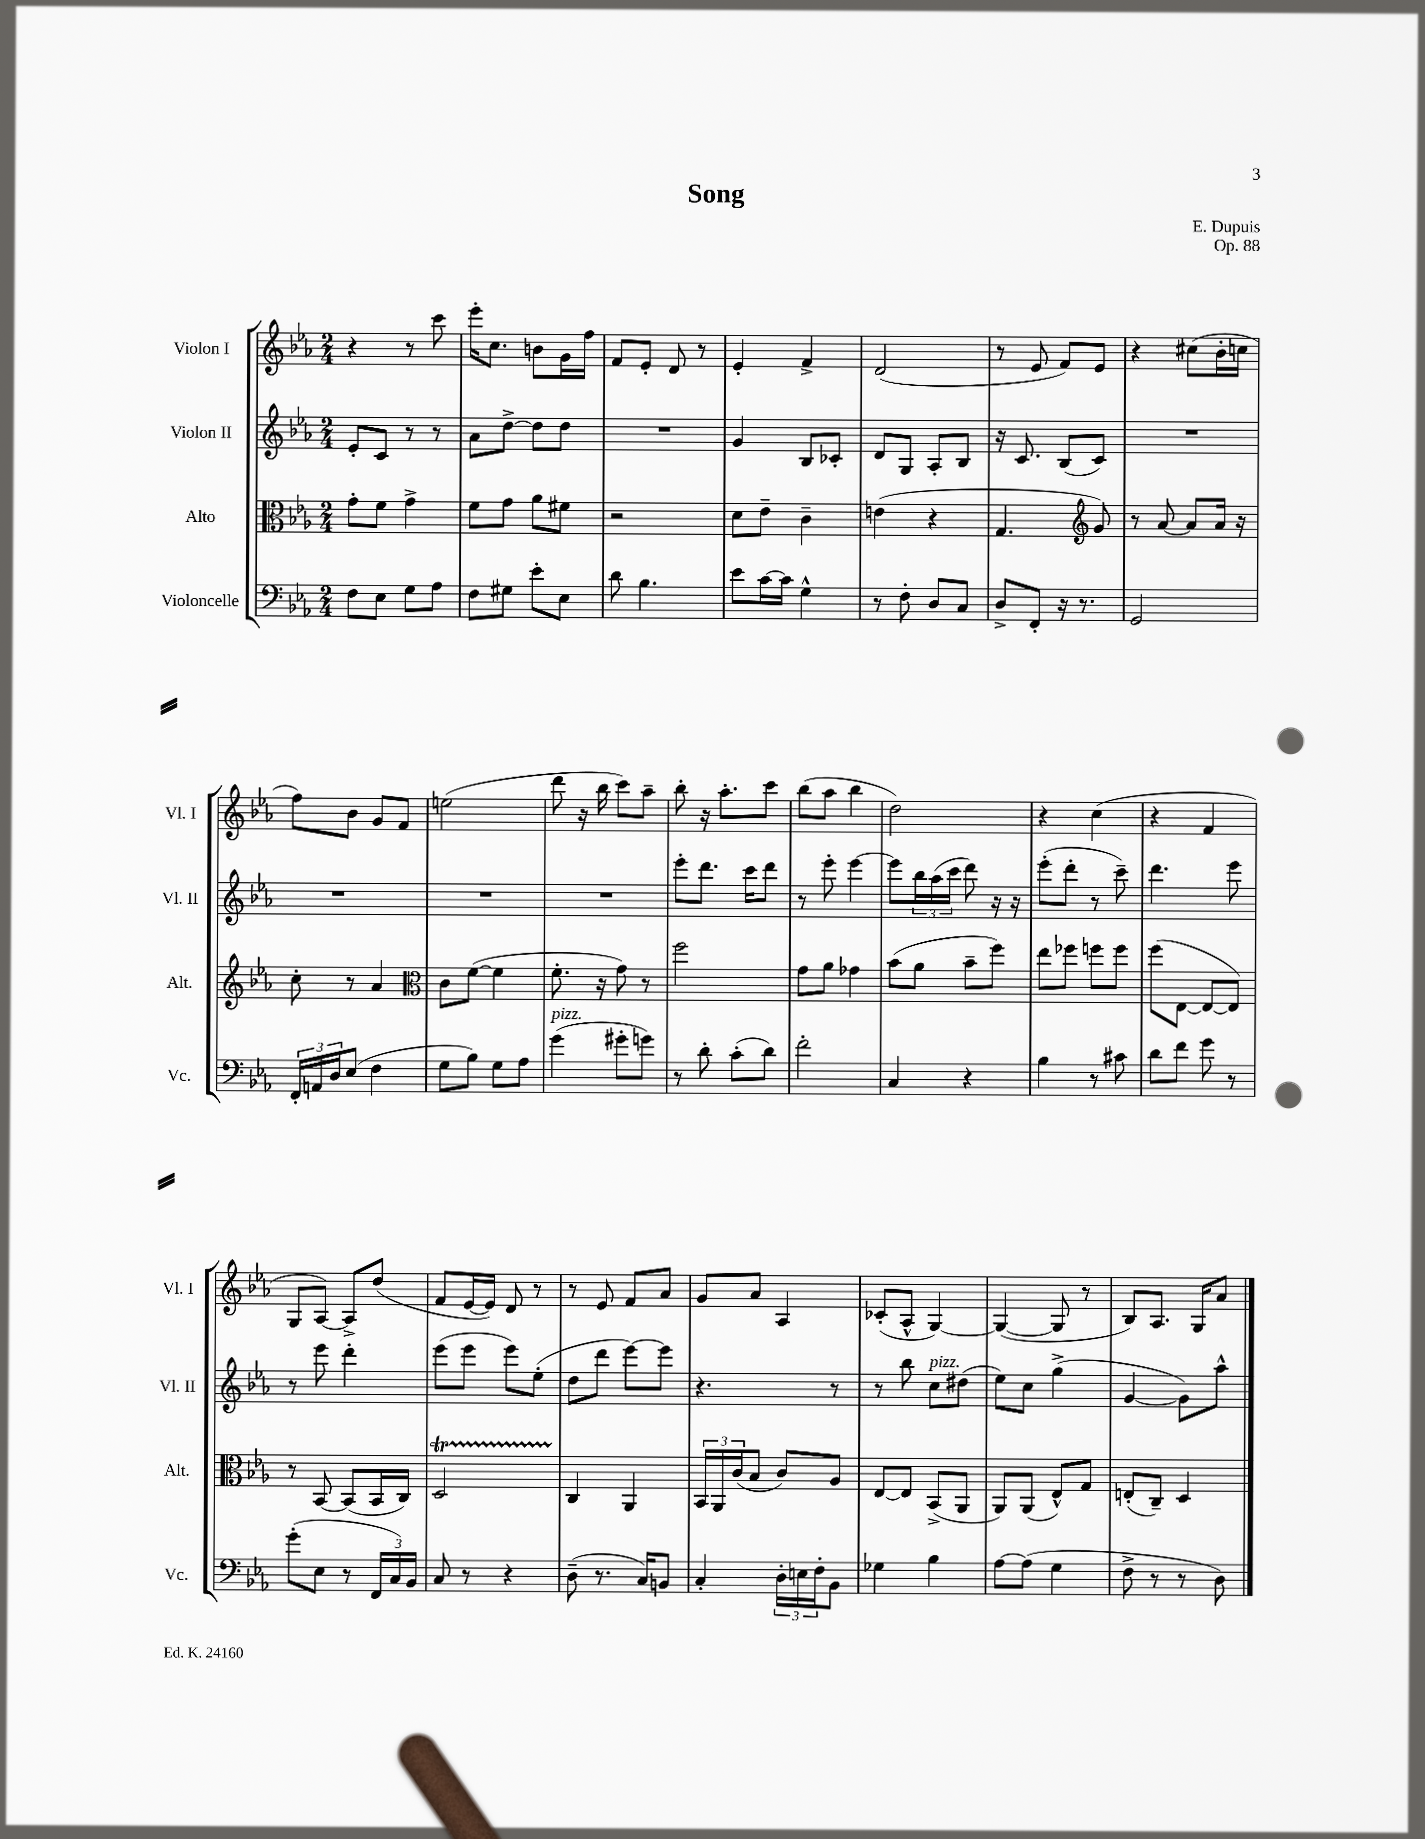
\header { title = "Song" composer = "E. Dupuis" opus = "Op. 88" }
<<
\new StaffGroup <<
\new Staff = "s0" \with { instrumentName = "Violon I" shortInstrumentName = "Vl. I" } {
    \clef treble \key ees \major \numericTimeSignature \time 2/4
    r4 r8 c'''8 |
    ees'''16-. c''8. b'8 g'16 f''16 |
    f'8 ees'8-. d'8 r8 |
    ees'4-. f'4-> |
    d'2( |
    r8 ees'8 f'8) ees'8 |
    r4 cis''8( bes'16-. c''16 |
    f''8) bes'8 g'8 f'8 |
    e''2( |
    d'''8 r16 bes''16 c'''8) aes''8-- |
    bes''8-. r16 aes''8.-. c'''8 |
    bes''8( aes''8 bes''4 |
    d''2) |
    r4 c''4( |
    r4 f'4 |
    g8 aes8~) aes8-> d''8( |
    f'8 ees'16~ ees'16) d'8 r8 |
    r8 ees'8 f'8 aes'8 |
    g'8 aes'8 aes4 |
    ces'8-.( aes8-^ g4~) |
    g4~( g8 r8 |
    bes8) aes8. g16 aes'8 \bar "|." |
}
\new Staff = "s1" \with { instrumentName = "Violon II" shortInstrumentName = "Vl. II" } {
    \clef treble \key ees \major \numericTimeSignature \time 2/4
    ees'8-. c'8 r8 r8 |
    aes'8 d''8~-> d''8 d''8 |
    R2 |
    g'4 bes8 ces'8-. |
    d'8 g8 aes8-. bes8 |
    r16 c'8. bes8( c'8) |
    R2 |
    R2 |
    R2 |
    R2 |
    ees'''8-. d'''8. c'''16 d'''8 |
    r8 ees'''8-. ees'''4~ |
    ees'''8 \tuplet 3/2 { bes''16 aes''16( c'''16 } d'''8) r16 r16 |
    ees'''8-.( d'''8-. r8 c'''8--) |
    d'''4. ees'''8 |
    r8 ees'''8 d'''4-. |
    ees'''8( ees'''8 ees'''8) ees''8-.( |
    d''8 d'''8 ees'''8~) ees'''8 |
    r4. r8 |
    r8 bes''8 c''8^\markup { \italic "pizz." } dis''8( |
    ees''8) c''8 g''4->( |
    g'4~ g'8) aes''8-^ \bar "|." |
}
\new Staff = "s2" \with { instrumentName = "Alto" shortInstrumentName = "Alt." } {
    \clef alto \key ees \major \numericTimeSignature \time 2/4
    g'8-. f'8 g'4-> |
    f'8 g'8 aes'8 fis'8 |
    r2 |
    d'8 ees'8-- c'4-- |
    e'4( r4 |
    g4. \clef treble g'8) |
    r8 aes'8~ aes'8 aes'16 r16 |
    c''8-. r8 aes'4 |
    \clef alto c'8 f'8~( f'4 |
    f'8.-. r16 g'8) r8 |
    f''2 |
    g'8 aes'8 ges'4 |
    bes'8( aes'8 bes'8-- f''8) |
    ees''8 fes''8 f''8 f''8 |
    f''8( ees8~ ees8~ ees8) |
    r8 bes,8~ bes,8( bes,16 c16) |
    d2\startTrillSpan |
    c4\stopTrillSpan aes,4 |
    \tuplet 3/2 { bes,16 aes,16 c'16( } bes8 c'8) aes8 |
    ees8~ ees8 bes,8->( aes,8 |
    aes,8) aes,8( ees8-^) g8 |
    e8-.( c8--) d4 \bar "|." |
}
\new Staff = "s3" \with { instrumentName = "Violoncelle" shortInstrumentName = "Vc." } {
    \clef bass \key ees \major \numericTimeSignature \time 2/4
    f8 ees8 g8 aes8 |
    f8 gis8 ees'8-. ees8 |
    d'8 bes4. |
    ees'8 c'16~ c'16 g4-^ |
    r8 f8-. d8 c8 |
    d8-> f,8-. r16 r8. |
    g,2 |
    \tuplet 3/2 { f,16-. a,16 d16 } ees8( f4 |
    g8 bes8) g8 aes8 |
    g'4^\markup { \italic "pizz." }( gis'8-. g'8) |
    r8 d'8-. c'8-.( d'8) |
    f'2-. |
    c4 r4 |
    bes4 r8 cis'8 |
    d'8 f'8 g'8 r8 |
    g'8-.( ees8 r8 \tuplet 3/2 { f,16 c16) bes,16 } |
    c8 r8 r4 |
    d8--( r8. c16) b,8 |
    c4-. \tuplet 3/2 { d16-. e16 f16-. } bes,8 |
    ges4 bes4 |
    aes8~ aes8( g4 |
    f8-> r8 r8 d8) \bar "|." |
}
>>
>>
\layout { \context { \Score \remove "Bar_number_engraver" } }
